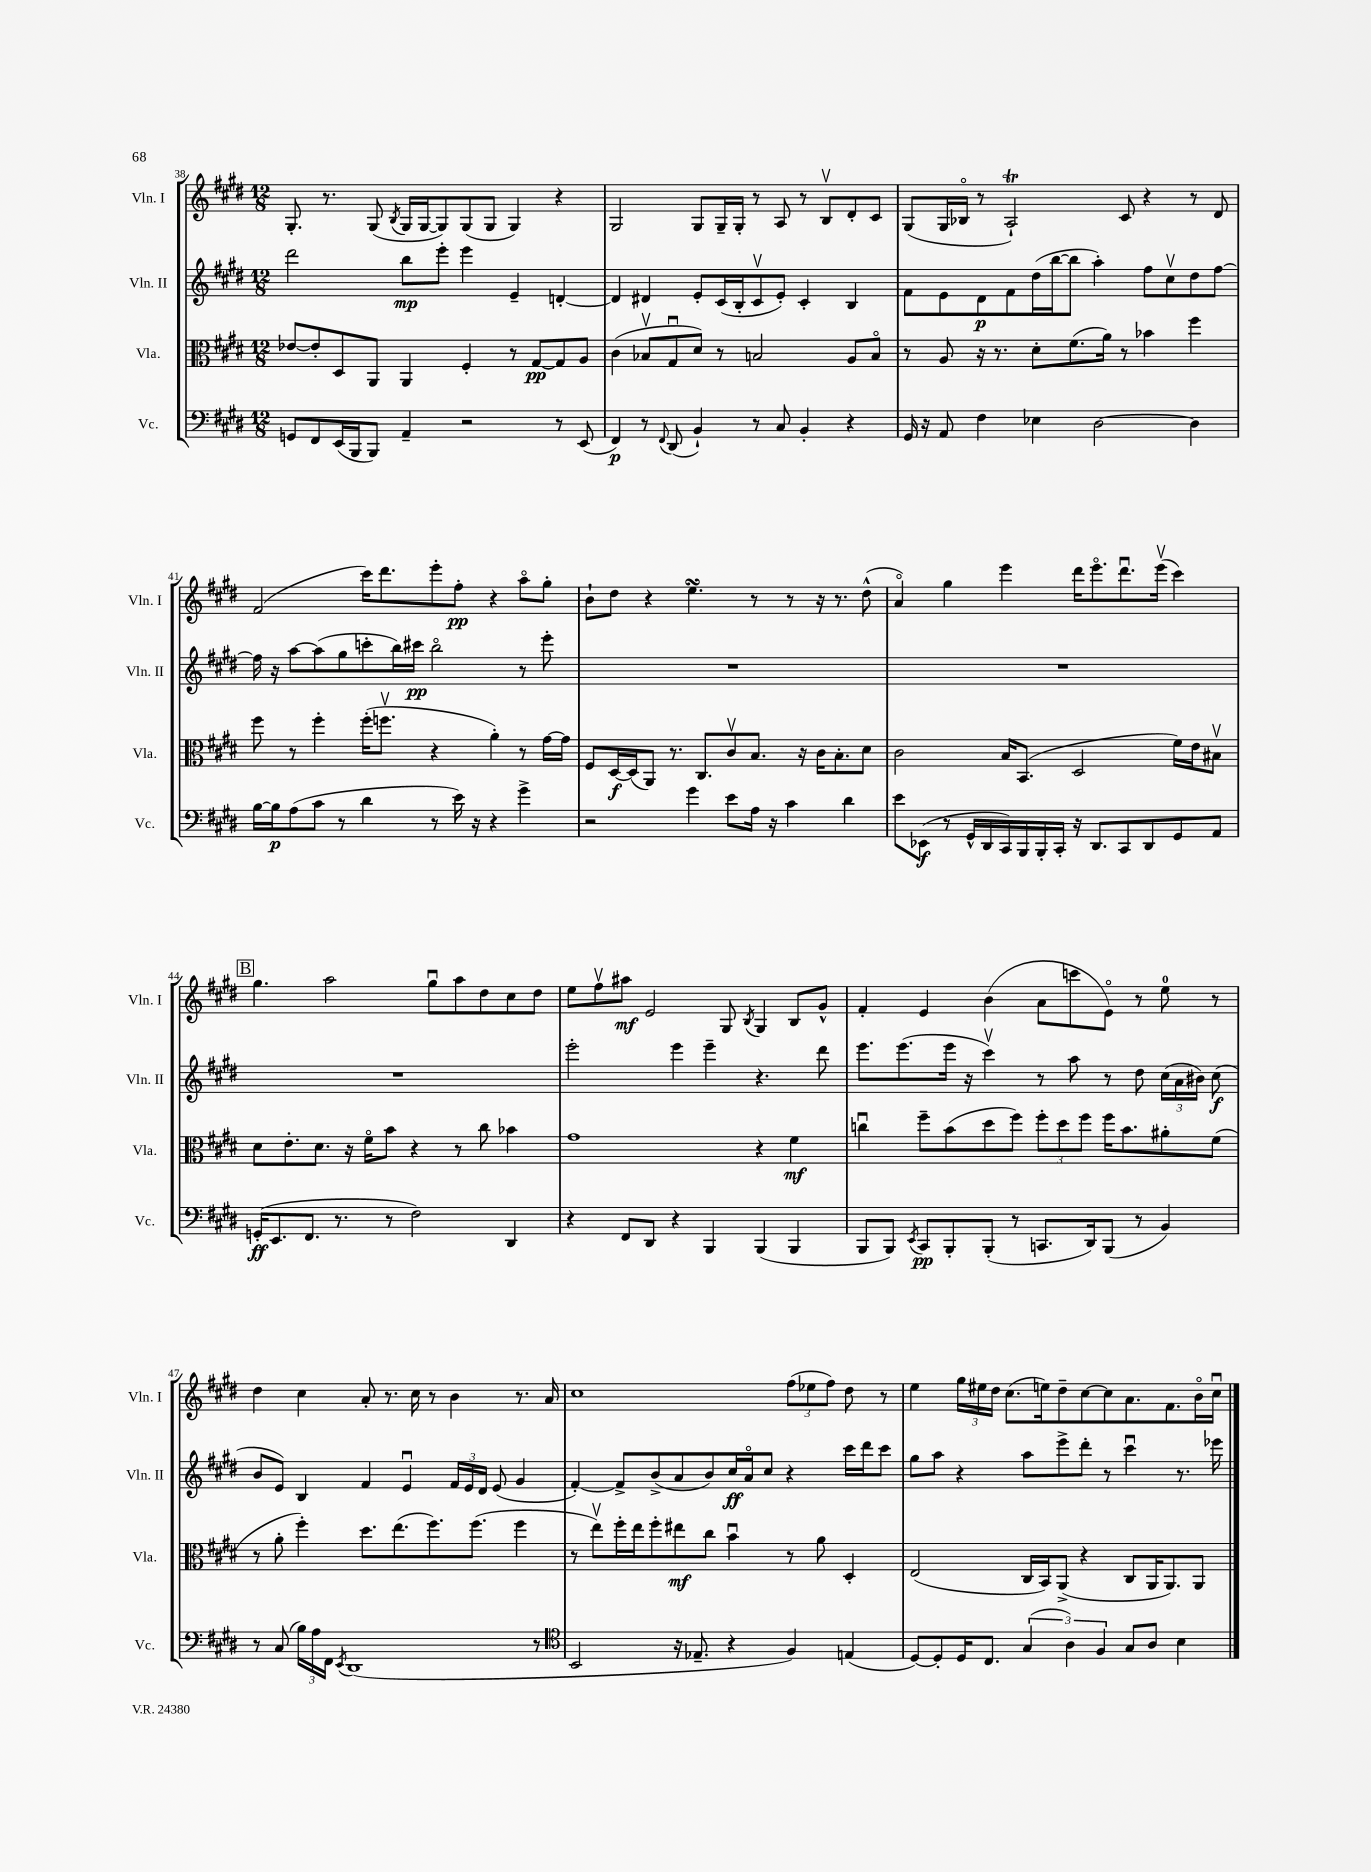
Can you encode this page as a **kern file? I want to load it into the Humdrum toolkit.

**kern	**dynam	**kern	**dynam	**kern	**dynam	**kern	**dynam
*part4	*part4	*part3	*part3	*part2	*part2	*part1	*part1
*staff4	*staff4	*staff3	*staff3	*staff2	*staff2	*staff1	*staff1
*I"Vc.	*	*I"Vla.	*	*I"Vln. II	*	*I"Vln. I	*
*I'Vc.	*	*I'Vla.	*	*I'Vln. II	*	*I'Vln. I	*
*clefF4	*	*clefC3	*	*clefG2	*	*clefG2	*
*k[f#c#g#d#]	*	*k[f#c#g#d#]	*	*k[f#c#g#d#]	*	*k[f#c#g#d#]	*
*M12/8	*	*M12/8	*	*M12/8	*	*M12/8	*
=38	=38	=38	=38	=38	=38	=38	=38
8GGn/L	.	[8e-X/L	.	2ddd#\	.	8.G#'/	.
8FF#/	.	8e-'/]	.	.	.	.	.
.	.	.	.	.	.	8.r	.
(16EE/L	.	8D#/	.	.	.	.	.
16BBB/J	.	.	.	.	.	.	.
8BBB/J)	.	8AA/J	.	.	.	(8G#/	.
.	.	.	.	.	.	8qB/	.
4AA~/	.	4AA/	.	8bb\L	mp	16G#/LL	.
.	.	.	.	.	.	[16G#/J	.
.	.	.	.	8eee'\J	.	8G#/])	.
2r	.	4F#'/	.	4eee\	.	(8G#/	.
.	.	.	.	.	.	8G#/J	.
.	.	8r	.	4e~/	.	4G#/)	.
.	.	[8G#/L	pp	.	.	.	.
8r	.	8G#/]	.	[4dn'/	.	4r	.
(8EE/	.	8A/J	.	.	.	.	.
=39	=39	=39	=39	=39	=39	=39	=39
4FF#/)	p	(4c#\	.	4d/]	.	2G#/	.
8r	.	8B-Xv/L	.	4d#X/	.	.	.
8qqFF#/	.	.	.	.	.	.	.
(8DD#/	.	8G#u/	.	.	.	.	.
4BB`/)	.	8d#/J)	.	8e'/L	.	8G#/L	.
.	.	8r	.	(16c#/L	.	16G#~/L	.
.	.	.	.	16B'/J	.	16G#'/JJ	.
8r	.	2Bn/	.	8c#v/	.	8r	.
8C#/	.	.	.	8e'/J)	.	8A/	.
4BB'/	.	.	.	4c#'/	.	8r	.
.	.	.	.	.	.	8Bv/L	.
4r	.	8A/L	.	4B/	.	8d#'/	.
.	.	8B/J	.	.	.	8c#/J	.
=40	=40	=40	=40	=40	=40	=40	=40
16GG#/	.	8r	.	8f#\L	.	(8G#/L	.
16r	.	.	.	.	.	.	.
8AA/	.	8A/	.	8e\	.	16G#/L	.
.	.	.	.	.	.	16B-X/JJ	.
4F#\	.	16r	.	8d#\	p	8r	.
.	.	8.r	.	.	.	.	.
.	.	.	.	8f#\	.	2AT`/)	.
4E-X\	.	8d#'\L	.	(16dd#\L	.	.	.
.	.	.	.	[16bb\J	.	.	.
.	.	(8.f#\	.	8bb\J]	.	.	.
[2D#\	.	.	.	4aa'\)	.	.	.
.	.	16a\Jk)	.	.	.	.	.
.	.	8r	.	.	.	8c#/	.
.	.	4b-X\	.	8ff#\L	.	4r	.
.	.	.	.	8cc#v\	.	.	.
4D#\]	.	4ff#\	.	8dd#\	.	8r	.
.	.	.	.	[8ff#\J	.	8d#/	.
!!LO:LB:g=z
=41	=41	=41	=41	=41	=41	=41	=41
[16B\LL	.	8ff#\	.	16ff#\]	.	(2f#/	.
16B\J]	p	.	.	16r	.	.	.
(8A\	.	8r	.	[8aa\L	.	.	.
8c#\J	.	4ff#'\	.	(8aa\]	.	.	.
8r	.	.	.	8gg#\	.	.	.
4d#\	.	(16ff#'\KL	.	8cccn'\	.	16ccc#\KL)	.
.	.	8.ffnv\J	.	.	.	8.ddd#\	.
.	.	.	.	16bb\L)	.	.	.
.	.	.	.	16ccc#X\JJ	pp	.	.
8r	.	4r	.	2bb\	.	8eee'\	.
16e\)	.	.	.	.	.	8ff#'\J	pp
16r	.	.	.	.	.	.	.
4r	.	4a'\)	.	.	.	4r	.
4g#^\	.	8r	.	8r	.	8aa\L	.
.	.	[16g#\LL	.	8eee'\	.	8gg#'\J	.
.	.	16g#\JJ]	.	.	.	.	.
=42	=42	=42	=42	=42	=42	=42	=42
2r	.	8F#/L	.	1.r	.	8b`\L	.
.	.	[16D#/L	f	.	.	8dd#\J	.
.	.	(16D#/J]	.	.	.	.	.
.	.	8AA/J)	.	.	.	4r	.
.	.	8.r	.	.	.	.	.
4g#\	.	.	.	.	.	4.eesSSs\	.
.	.	8.C#/L	.	.	.	.	.
8e\L	.	8c#v/	.	.	.	.	.
16A\Jk	.	8.B/J	.	.	.	8r	.
16r	.	.	.	.	.	.	.
4c#\	.	.	.	.	.	8r	.
.	.	16r	.	.	.	.	.
.	.	16c#\KL	.	.	.	16r	.
.	.	8.B'\	.	.	.	8.r	.
4d#\	.	.	.	.	.	.	.
.	.	8d#\J	.	.	.	(8dd#^^\	.
=43	=43	=43	=43	=43	=43	=43	=43
8e\L	.	2c#\	.	1.r	.	4a/)	.
(8EE-X\J	f	.	.	.	.	.	.
8r	.	.	.	.	.	4gg#\	.
16GG#^^/LL	.	.	.	.	.	.	.
16DD#/	.	.	.	.	.	.	.
16CC#/)	.	16B/KL	.	.	.	4eee\	.
16BBB/	.	(8.BB/J	.	.	.	.	.
16BBB'/	.	.	.	.	.	.	.
16CC#'/JJ	.	.	.	.	.	.	.
16r	.	2D#/	.	.	.	16ddd#\KL	.
8.DD#/L	.	.	.	.	.	8.eee\	.
8CC#/	.	.	.	.	.	8.ddd#u\	.
8DD#/	.	.	.	.	.	.	.
.	.	.	.	.	.	(16eeev\Jk	.
8GG#/	.	16f#\LL)	.	.	.	4ccc#\)	.
.	.	16e\J	.	.	.	.	.
8AA/J	.	8B#Xv\J	.	.	.	.	.
!!LO:LB:g=z
!!LO:REH:place=s1:t=B
=44	=44	=44	=44	=44	=44	=44	=44
(16GGn'/KL	ff	8d#\L	.	1.r	.	4.gg#\	.
8.EE/	.	.	.	.	.	.	.
.	.	8.e'\	.	.	.	.	.
8.FF#/J	.	.	.	.	.	.	.
.	.	8.d#\J	.	.	.	.	.
.	.	.	.	.	.	2aa\	.
8.r	.	.	.	.	.	.	.
.	.	16r	.	.	.	.	.
.	.	16f#\KL	.	.	.	.	.
8r	.	8b\J	.	.	.	.	.
2F#\)	.	4r	.	.	.	.	.
.	.	.	.	.	.	8gg#u\L	.
.	.	8r	.	.	.	8aa\	.
.	.	8cc#\	.	.	.	8dd#\	.
4DD#/	.	4b-X\	.	.	.	8cc#\	.
.	.	.	.	.	.	8dd#\J	.
=45	=45	=45	=45	=45	=45	=45	=45
4r	.	1g#	.	2eee'\	.	8ee\L	.
.	.	.	.	.	.	8ff#v\	.
8FF#/L	.	.	.	.	.	8aa#X\J	mf
8DD#/J	.	.	.	.	.	2e/	.
4r	.	.	.	4eee\	.	.	.
4BBB/	.	.	.	4eee~\	.	.	.
.	.	.	.	.	.	8G#/	.
.	.	.	.	.	.	8qB/	.
(4BBB/	.	4r	.	4.r	.	4G#/	.
4BBB/	.	4f#\	mf	.	.	8B/L	.
.	.	.	.	8ddd#\	.	8g#^^/J	.
=46	=46	=46	=46	=46	=46	=46	=46
8BBB/L	.	4ccnu\	.	8.eee\L	.	4f#'/	.
8BBB/J)	.	.	.	.	.	.	.
.	.	.	.	(8.eee\	.	.	.
8qEE/	.	.	.	.	.	.	.
8CC#/L	pp	8ff#~\L	.	.	.	4e/	.
8BBB'/	.	(8b\	.	16eee\Jk	.	.	.
.	.	.	.	16r	.	.	.
(8BBB'/J	.	8dd#\	.	4ccc#v\)	.	(4b\	.
8r	.	8ff#\J)	.	.	.	.	.
8.CCn/L	.	12ff#'\L	.	8r	.	8a\L	.
.	.	12dd#\	.	.	.	.	.
.	.	.	.	8aa\	.	8cccn\	.
.	.	12ff#\J	.	.	.	.	.
16DD#/k)	.	.	.	.	.	.	.
(8BBB/J	.	16ff#\KL	.	8r	.	8e\J)	.
.	.	8.b\	.	.	.	.	.
8r	.	.	.	8dd#\	.	8r	.
4BB/)	.	8a#X'\	.	(24cc#\LL	.	8ee\	.
.	.	.	.	24a\	.	.	.
.	.	.	.	24b#X\JJ)	.	.	.
.	.	(8f#\J	.	(8cc#\	f	8r	.
!!LO:LB:g=z
=47	=47	=47	=47	=47	=47	=47	=47
8r	.	8r	.	8b/L	.	4dd#\	.
(8C#/	.	8a'\	.	8e/J)	.	.	.
24B\LL)	.	4ff#'\)	.	4B/	.	4cc#\	.
24A\	.	.	.	.	.	.	.
24FF#\JJ	.	.	.	.	.	.	.
8qEE/	.	.	.	.	.	.	.
(1DD#	.	.	.	.	.	.	.
.	.	8.dd#\L	.	4f#/	.	8a'/	.
.	.	.	.	.	.	8.r	.
.	.	(8.ee\	.	.	.	.	.
.	.	.	.	4eu/	.	.	.
.	.	.	.	.	.	16cc#\	.
.	.	8.ff#\)	.	.	.	8r	.
.	.	.	.	24f#/LL	.	4b\	.
.	.	.	.	24e/	.	.	.
.	.	(8.ff#\J	.	.	.	.	.
.	.	.	.	24d#/JJ	.	.	.
.	.	.	.	(8e/	.	.	.
.	.	4ff#\	.	4g#/	.	8.r	.
8r	.	.	.	.	.	.	.
.	.	.	.	.	.	16a/	.
=48	=48	=48	=48	=48	=48	=48	=48
*clefC4	*	*	*	*	*	*	*
2BB/	.	8r	.	[4f#'/)	.	1cc#	.
.	.	8eev\L)	.	.	.	.	.
.	.	16ff#'\L	.	8f#^/L]	.	.	.
.	.	16ee\J	.	.	.	.	.
.	.	8ff#'\	.	(8b^/	.	.	.
16r	.	8ee#X\	mf	8a/	.	.	.
8.E-X~/	.	.	.	.	.	.	.
.	.	8cc#\J	.	8b/)	.	.	.
4r	.	4bu\	.	16cc#/L	ff	.	.
.	.	.	.	16a/J	.	.	.
.	.	.	.	8cc#/J	.	.	.
4F#/)	.	8r	.	4r	.	(12ff#\L	.
.	.	.	.	.	.	12ee-X\	.
.	.	8a\	.	.	.	.	.
.	.	.	.	.	.	12ff#\J)	.
(4En/	.	4D#'/	.	16ccc#\LL	.	8dd#\	.
.	.	.	.	16ddd#\J	.	.	.
.	.	.	.	8ccc#\J	.	8r	.
=49	=49	=49	=49	=49	=49	=49	=49
[8D#/L)	.	(2E/	.	8gg#\L	.	4ee\	.
8D#'/]	.	.	.	8aa\J	.	.	.
16D#/K	.	.	.	4r	.	24gg#\LL	.
.	.	.	.	.	.	24ee#X\	.
8.C#/J	.	.	.	.	.	.	.
.	.	.	.	.	.	24dd#\JJ	.
.	.	.	.	.	.	(8.cc#\L	.
(6G#/	.	16C#/LL	.	8aa\L	.	.	.
.	.	16BB/J)	.	.	.	16een\k)	.
.	.	(8AA^/J	.	8eee^\	.	8dd#~\	.
6A\)	.	.	.	.	.	.	.
.	.	4r	.	8ddd#'\J	.	[8cc#\	.
6F#/	.	.	.	.	.	.	.
.	.	.	.	8r	.	8cc#\]	.
8G#/L	.	8C#/L	.	4ccc#u\	.	8.a\	.
8A/J	.	16AA/K	.	.	.	.	.
.	.	8.AA/)	.	.	.	8.f#\	.
4B\	.	.	.	8.r	.	.	.
.	.	8AA/J	.	.	.	16b\L	.
.	.	.	.	16eee-X\	.	16cc#u\JJ	.
==	==	==	==	==	==	==	==
*-	*-	*-	*-	*-	*-	*-	*-
